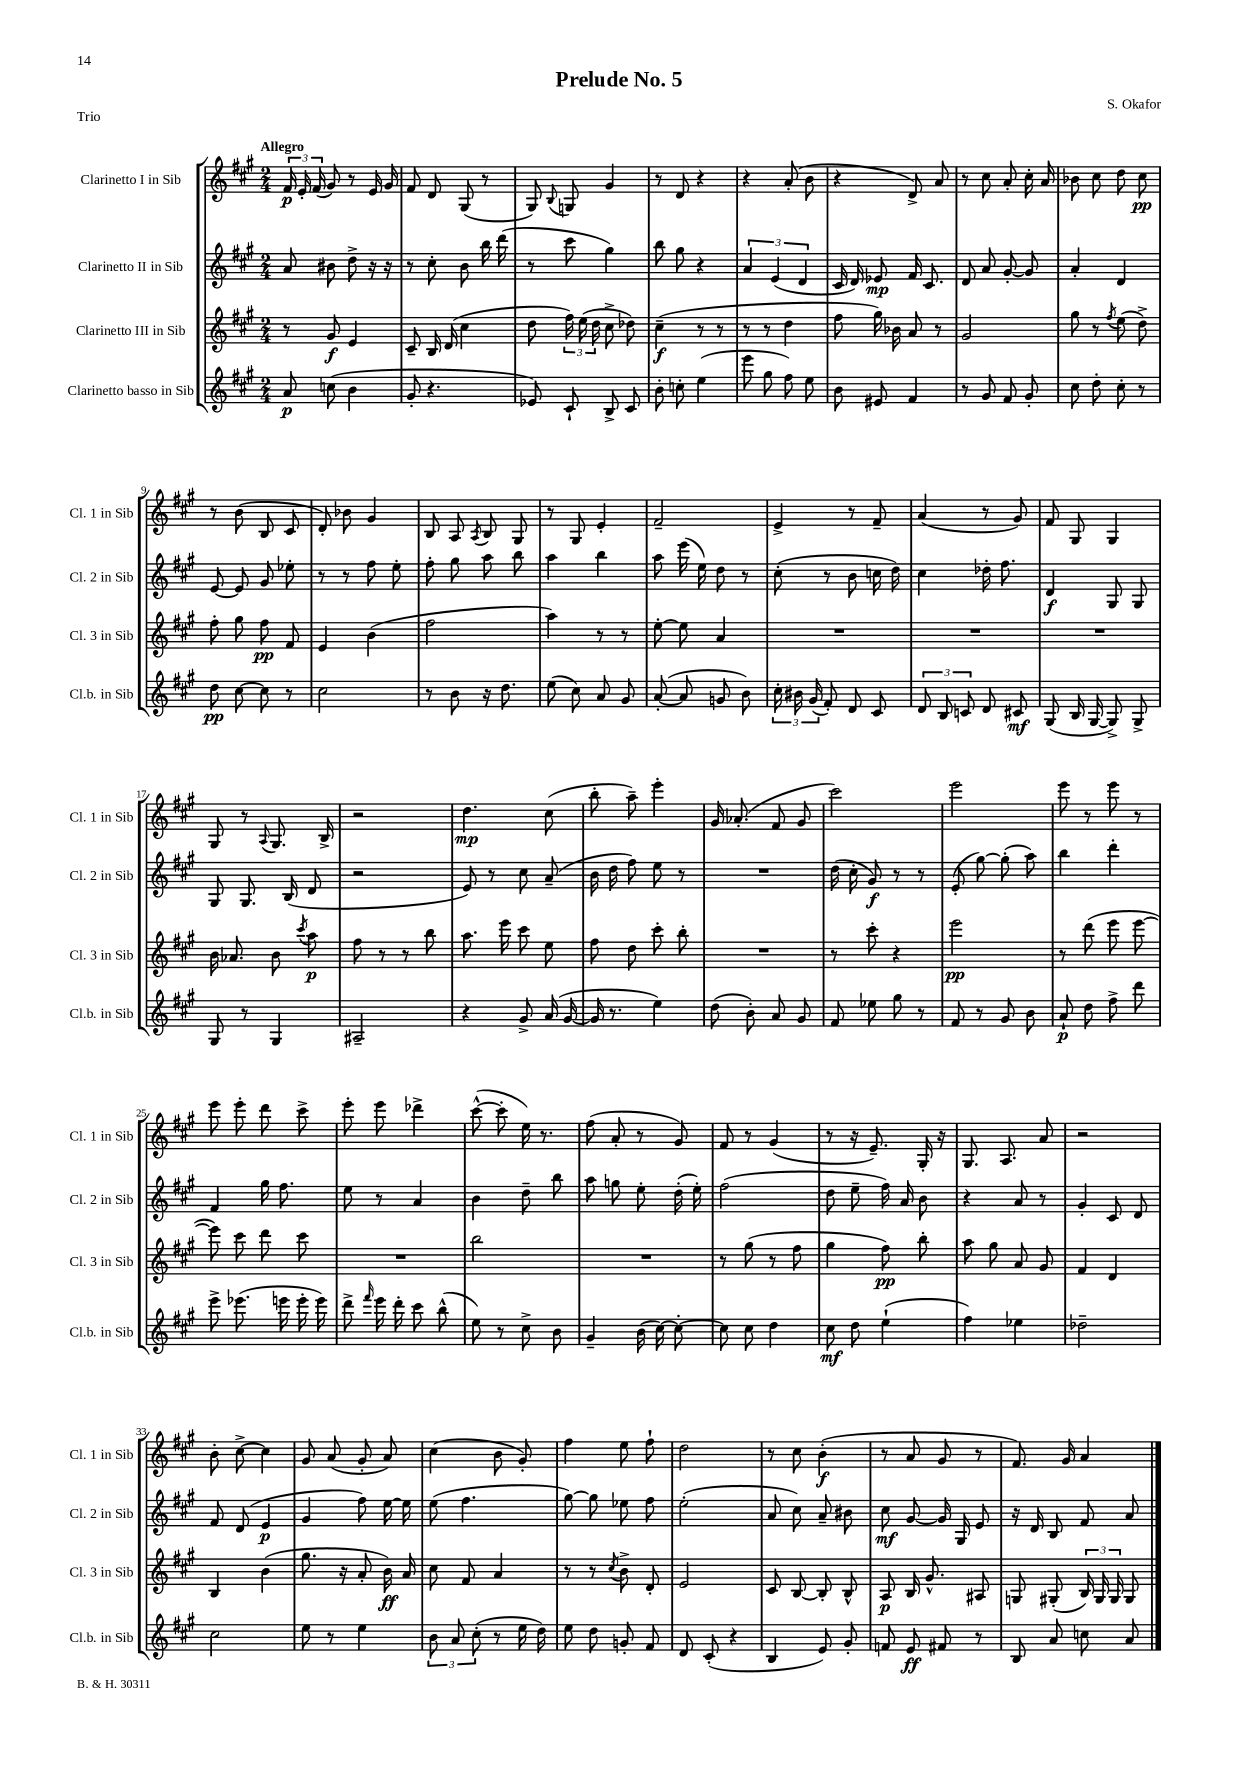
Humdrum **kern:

**kern	**kern	**kern	**kern
*staff4	*staff3	*staff2	*staff1
*clefG2	*clefG2	*clefG2	*clefG2
*k[f#c#g#]	*k[f#c#g#]	*k[f#c#g#]	*k[f#c#g#]
*M2/4	*M2/4	*M2/4	*M2/4
8a	8r	8a	24f#
.	.	.	24e'
.	.	.	(24f#
(8cc	8g#	8b#	8g#)
4b	4e	8dd^	8r
.	.	16r	16e
.	.	16r	16g#
=	=	=	=
8g#'	8c#~	8r	8f#
4.r	16B	8cc#'	8d
.	(16d	.	.
.	4cc#	8b	(8G#
.	.	16bb	8r
.	.	(16ddd	.
=	=	=	=
8e-)	8dd	8r	8G#)
.	.	.	8qqB
8c#`	24ff#)	8ccc#	8G
.	(24ee	.	.
.	24dd	.	.
8B^	8cc#^	4gg#)	4g#
8c#	8dd-)	.	.
=	=	=	=
8b'	(4cc#~	8bb	8r
8cc'	.	8gg#	8d
(4ee	8r	4r	4r
.	8r	.	.
=	=	=	=
8eee	8r	6a	4r
8gg#	8r	.	.
.	.	(6e	.
8ff#)	4dd	.	(8a'
.	.	6d	.
8ee	.	.	8b
=	=	=	=
8b	8ff#	16c#	4r
.	.	16d)	.
8e#	16gg#)	8e-	.
.	16b-	.	.
4f#	8a	16f#	8d^)
.	.	8.c#	.
.	8r	.	8a
=	=	=	=
8r	2g#	8d	8r
8g#	.	8a	8cc#
8f#	.	[8g#'	8a'
8g#'	.	8g#]	16cc#'
.	.	.	16a
=	=	=	=
8cc#	8gg#	4a'	8b-
8dd'	8r	.	8cc#
.	8qff#	.	.
8cc#'	(8ee	4d	8dd
8r	8dd^)	.	8cc#
=	=	=	=
8dd	8ff#'	[8e	8r
[8cc#	8gg#	8e]	(8b
8cc#]	8ff#	8g#	8B
8r	8f#	8ee-'	8c#
=	=	=	=
2cc#	4e	8r	8d')
.	.	8r	8b-
.	(4b	8ff#	4g#
.	.	8ee'	.
=	=	=	=
8r	2ff#	8ff#'	8B
8b	.	8gg#	8A
.	.	.	8qA
16r	.	8aa	8B
8.dd	.	.	.
.	.	8bb	8G#
=	=	=	=
(8ee	4aa)	4aa	8r
8cc#)	.	.	8G#
8a	8r	4bb	4e'
8g#	8r	.	.
=	=	=	=
([8a'	[8ee'	8aa	2f#~
8a]	8ee]	(16eee	.
.	.	16ee)	.
8g	4a	8dd	.
8b)	.	8r	.
=	=	=	=
24cc#'	2r	(8cc#'	4e^
24b#	.	.	.
(24g#	.	.	.
8f#')	.	8r	.
8d	.	8b	8r
8c#	.	16cc	8f#~
.	.	16dd)	.
=	=	=	=
12d	2r	4cc#	(4a
12B	.	.	.
12c	.	.	.
8d	.	16dd-'	8r
.	.	8.ff#	.
8c#	.	.	8g#)
=	=	=	=
(8G#	2r	4d	8f#
16B	.	.	8G#
[16G#	.	.	.
8G#^])	.	8G#	4G#
8G#^	.	8G#	.
=	=	=	=
8G#	16b	8G#	8G#
.	8.a-	.	.
8r	.	8.G#	8r
.	.	.	8qqA
4G#	8b	.	8.G#
.	.	(16B	.
.	8qccc#	.	.
.	8aa	8d	.
.	.	.	16B^
=	=	=	=
2A#~	8ff#	2r	2r
.	8r	.	.
.	8r	.	.
.	8bb	.	.
=	=	=	=
4r	8.aa	8e)	4.dd
.	.	8r	.
.	16eee	.	.
8g#^	8ccc#	8cc#	.
(16a	8ee	(8a~	(8cc#
[16g#	.	.	.
=	=	=	=
16g#]	8ff#	16b	8bb'
8.r	.	16dd	.
.	8dd	8ff#)	8aa~)
4ee)	8ccc#'	8ee	4eee'
.	8bb'	8r	.
=	=	=	=
(8dd	2r	2r	16g#
.	.	.	(8.a-'
8b')	.	.	.
8a	.	.	8f#
8g#	.	.	8g#
=	=	=	=
8f#	8r	(16dd	2ccc#)
.	.	16cc#'	.
8ee-	8ccc#'	8g#)	.
8gg#	4r	8r	.
8r	.	8r	.
=	=	=	=
8f#	2eee	(8e'	2eee
8r	.	[8gg#)	.
8g#	.	(8gg#']	.
8b	.	8aa)	.
=	=	=	=
8a`	8r	4bb	8eee
8dd	(8ddd	.	8r
8ff#^	8eee	4ddd'	8eee
8ddd	[8eee	.	8r
=	=	=	=
8eee^	8eee])	4f#	8eee
(8.eee-	8ccc#	.	8eee'
.	8ddd	16gg#	8ddd
16eee	.	8.ff#	.
16eee'	8ccc#	.	8ccc#^
16eee)	.	.	.
=	=	=	=
8ddd^	2r	8ee	8eee'
16qqfff#	.	.	.
16eee	.	8r	8eee
16ddd'	.	.	.
8ccc#	.	4a	4ddd-^
(8bb^^	.	.	.
=	=	=	=
8ee)	2bb	4b	([8ccc#^^
8r	.	.	8ccc#']
8cc#^	.	8dd~	16ee)
.	.	.	8.r
8b	.	8bb	.
=	=	=	=
4g#~	2r	8aa	(8ff#
.	.	8gg	8a'
(16b	.	8ee'	8r
[16cc#)	.	.	.
8cc#'_	.	(16dd'	8g#)
.	.	16ee')	.
=	=	=	=
8cc#]	8r	(2ff#	8f#
8cc#	(8gg#	.	8r
4dd	8r	.	(4g#
.	8ff#	.	.
=	=	=	=
8cc#	4gg#	8dd	8r
8dd	.	8ee~	16r
.	.	.	8.e~)
(4ee`	8ff#)	16ff#)	.
.	.	16a	.
.	8bb'	8b	16G#'
.	.	.	16r
=	=	=	=
4ff#)	8aa	4r	8.G#
.	8gg#	.	.
.	.	.	8.A
4ee-	8a	8a	.
.	8g#	8r	8a
=	=	=	=
2dd-~	4f#	4g#'	2r
.	4d	8c#	.
.	.	8d	.
=	=	=	=
2cc#	4B	8f#	8b'
.	.	(8d	[8cc#^
.	(4b	4e	4cc#]
=	=	=	=
8ee	8.gg#	4g#	8g#
8r	.	.	(8a
.	16r	.	.
4ee	8a'	8ff#)	8g#'
.	16b)	[16ee	8a)
.	16a	16ee]	.
=	=	=	=
12b	8cc#	(8ee	(4cc#
12a	.	.	.
.	8f#	4.ff#	.
(12cc#'	.	.	.
8r	4a	.	8b
16ee	.	.	8g#')
16dd)	.	.	.
=	=	=	=
8ee	8r	[8gg#)	4ff#
8dd	8r	8gg#]	.
.	8qcc#	.	.
8g'	8b^	8ee-	8ee
8f#	8d'	8ff#	8ff#`
=	=	=	=
8d	2e	(2ee'	2dd
(8c#'	.	.	.
4r	.	.	.
=	=	=	=
4B	8c#	8a	8r
.	[8B	8cc#)	8cc#
8e)	8B']	8a~	(4b'
8g#'	8B^^	8b#	.
=	=	=	=
8f	8A	8cc#	8r
8e	16B	[8g#	8a
.	8.g#^^	.	.
8f#	.	16g#]	8g#
.	.	16G#	.
8r	8A#	8e	8r
=	=	=	=
8B	8G	16r	8.f#)
.	.	16d	.
8a	(8G#'	8B	.
.	.	.	16g#
8cc	24B)	8f#	4a
.	24G#	.	.
.	24G#	.	.
8a	8G#	8a	.
==	==	==	==
*-	*-	*-	*-
